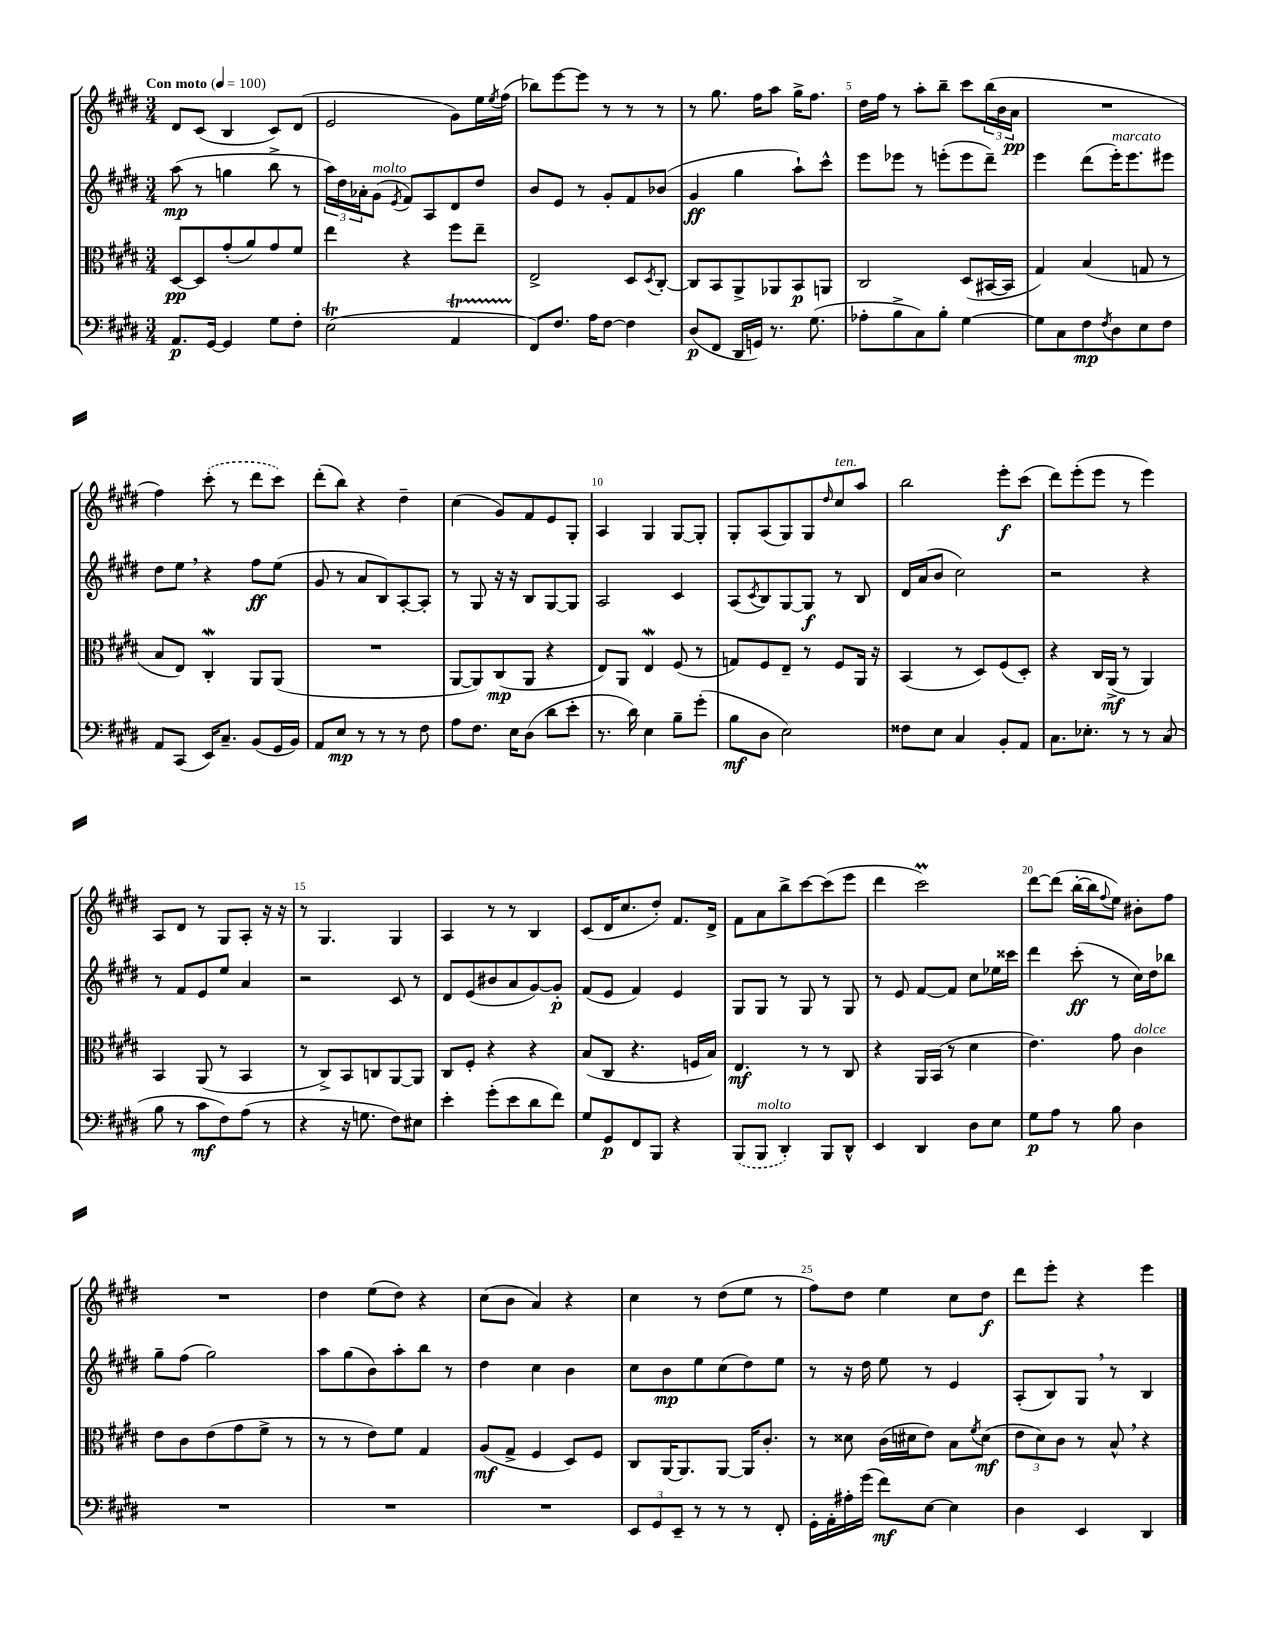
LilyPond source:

<<
\new StaffGroup <<
\new Staff = "s0" {
    \clef treble \key e \major \numericTimeSignature \time 3/4 \tempo "Con moto" 4 = 100
    dis'8 cis'8( b4 cis'8) dis'8( |
    e'2 gis'8) e''16 \acciaccatura { e''8 } fis''16( |
    bes''8) e'''8~ e'''8 r8 r8 r8 |
    r8 gis''8. fis''16 a''8 gis''16-> fis''8. |
    dis''16 fis''16 r8 a''8-. b''8-- cis'''8 \tuplet 3/2 { b''16( b'16 a'16\pp } |
    R2. |
    fis''4) \once \slurDashed cis'''8-.( r8 dis'''8 cis'''8) |
    dis'''8-.( b''8) r4 dis''4-- |
    cis''4( gis'8) fis'8 e'8 gis8-. |
    a4 gis4 gis8~ gis8-. |
    gis8-. a8( gis8) gis8 \grace { dis''16 } cis''8^\markup { \italic "ten." } a''8 |
    b''2 e'''8-.\f cis'''8( |
    dis'''8) e'''8-.( e'''8 r8 e'''4) |
    a8 dis'8 r8 gis8 a8-. r16 r16 |
    r8 gis4. gis4 |
    a4 r8 r8 b4 |
    cis'8( dis'16 cis''8. dis''8-.) fis'8. dis'16-> |
    fis'8 a'8 b''8-> cis'''8~ cis'''8( e'''8 |
    dis'''4 cis'''2\prall) |
    dis'''8~ dis'''8( b''16~-. b''16 \appoggiatura { fis''8 } e''8) bis'8-. fis''8 |
    R2. |
    dis''4 e''8( dis''8) r4 |
    cis''8( b'8 a'4) r4 |
    cis''4 r8 dis''8( e''8 r8 |
    fis''8) dis''8 e''4 cis''8 dis''8\f |
    dis'''8 e'''8-. r4 e'''4 \bar "|." |
}
\new Staff = "s1" {
    \clef treble \key e \major \numericTimeSignature \time 3/4
    a''8\mp( r8 g''4 b''8-> r8 |
    \tuplet 3/2 { a''16) dis''16 aes'16-. } gis'8^\markup { \italic "molto" }( \acciaccatura { e'8 } fis'8) a8 dis'8 dis''8 |
    b'8 e'8 r8 gis'8-. fis'8 bes'8( |
    gis'4\ff gis''4 a''8-!) cis'''8-^ |
    e'''8 ees'''8 r8 e'''8-.( e'''8 dis'''8--) |
    e'''4 dis'''8( e'''16-.^\markup { \italic "marcato" }) e'''8. eis'''8 |
    dis''8 e''8 \breathe r4 fis''8\ff e''8( |
    gis'8 r8 a'8 b8) a8~-. a8-. |
    r8 gis8 r16 r16 b8 gis8~ gis8 |
    a2 cis'4 |
    a8( \acciaccatura { cis'8 } b8) gis8~ gis8\f r8 b8 |
    dis'16 a'16( b'8 cis''2) |
    r2 r4 |
    r8 fis'8 e'8 e''8 a'4 |
    r2 cis'8 r8 |
    dis'8 e'8( bis'8 a'8 gis'8~) gis'8-.\p |
    fis'8( e'8 fis'4) e'4 |
    gis8 gis8 r8 gis8 r8 gis8 |
    r8 e'8 fis'8~ fis'8 cis''8 ees''16 cisis'''16 |
    dis'''4 cis'''8-.\ff( r8 cis''16) dis''16 bes''8 |
    gis''8-- fis''8( gis''2) |
    a''8 gis''8( b'8) a''8-. b''8 r8 |
    dis''4 cis''4 b'4 |
    cis''8 b'8\mp e''8 cis''8( dis''8) e''8 |
    r8 r16 dis''16 e''8 r8 e'4 |
    a8-.( b8) gis8 \breathe r8 b4 \bar "|." |
}
\new Staff = "s2" {
    \clef alto \key e \major \numericTimeSignature \time 3/4
    dis8~\pp dis8 gis'8-.( a'8) gis'8 fis'8 |
    e''4 r4 fis''8 e''8-- |
    e2-> dis8 \acciaccatura { dis8 } cis8~-. |
    cis8 b,8 a,8-> aes,8 b,8\p a,8 |
    cis2 dis8( bis,16~ bis,16 |
    gis4) b4( g8 r8 |
    b8 e8) cis4-.\mordent a,8 a,8( |
    R2. |
    a,8~ a,8) cis8\mp( a,8 r4 |
    e8) a,8 e4\mordent fis8( r8 |
    g8) fis8 e8-- r8 fis8 a,16 r16 |
    b,4( r8 dis8) fis8( dis8-.) |
    r4 cis16 a,16->\mf( r8 a,4) |
    b,4 a,8( r8 b,4 |
    r8 cis8->) b,8 c8 a,8~ a,8 |
    cis8 fis8-. r4 r4 |
    b8( cis8 r4. f16 b16) |
    e4.\mf r8 r8 cis8 |
    r4 a,16 b,16( r8 dis'4 |
    e'4.) gis'8 cis'4^\markup { \italic "dolce" } |
    e'8 cis'8 e'8( gis'8 fis'8-> r8 |
    r8 r8 e'8) fis'8 gis4 |
    a8\mf( gis8-> fis4 dis8) fis8 |
    cis8 a,16~ a,8. a,8~ a,16 cis'8.-. |
    r8 disis'8 cis'16( dis'16 e'8) b8 \acciaccatura { fis'8 } dis'8\mf( |
    \tuplet 3/2 { e'8 dis'8) cis'8 } r8 b8-^ \breathe r4 \bar "|." |
}
\new Staff = "s3" {
    \clef bass \key e \major \numericTimeSignature \time 3/4
    a,8.\p gis,16~ gis,4 gis8 fis8-. |
    e2\trill( a,4\startTrillSpan |
    fis,8\stopTrillSpan) fis8. a16 fis8~ fis4 |
    dis8\p( fis,8 dis,16 g,16) r8. gis8.( |
    aes8-. b8-> cis8) b8-. gis4~ |
    gis8 cis8 fis8\mp \acciaccatura { fis8 } dis8 e8 fis8 |
    a,8 cis,8( e,16) cis8.-- b,8( gis,16 b,16) |
    a,8 e8\mp r8 r8 r8 fis8 |
    a8 fis8. e16 dis8( dis'8 e'8-. |
    r8. dis'16) e4 b8-- gis'8-.( |
    b8\mf dis8 e2) |
    fisis8 e8 cis4 b,8-. a,8 |
    cis8. ees8.-. r8 r8 cis8( |
    b8 r8 cis'8\mf fis8) a8( r8 |
    r4 r16 g8. fis8) eis8 |
    e'4-. gis'8-.( e'8 dis'8 fis'8) |
    gis8 gis,8\p fis,8 b,,8 r4 |
    \once \slurDashed b,,8( b,,8^\markup { \italic "molto" } dis,4-.) b,,8 dis,8-^ |
    e,4 dis,4 dis8 e8 |
    gis8\p a8 r8 b8 dis4 |
    R2. |
    R2. |
    R2. |
    \tuplet 3/2 { e,8 gis,8 e,8-- } r8 r8 r8 fis,8-. |
    gis,16-. a,16-. ais16-. gis'16( fis'8\mf) e8~ e4 |
    dis4 e,4 dis,4 \bar "|." |
}
>>
>>
\layout { \context { \Score \override BarNumber.break-visibility = ##(#f #t #t) barNumberVisibility = #(every-nth-bar-number-visible 5) } }
